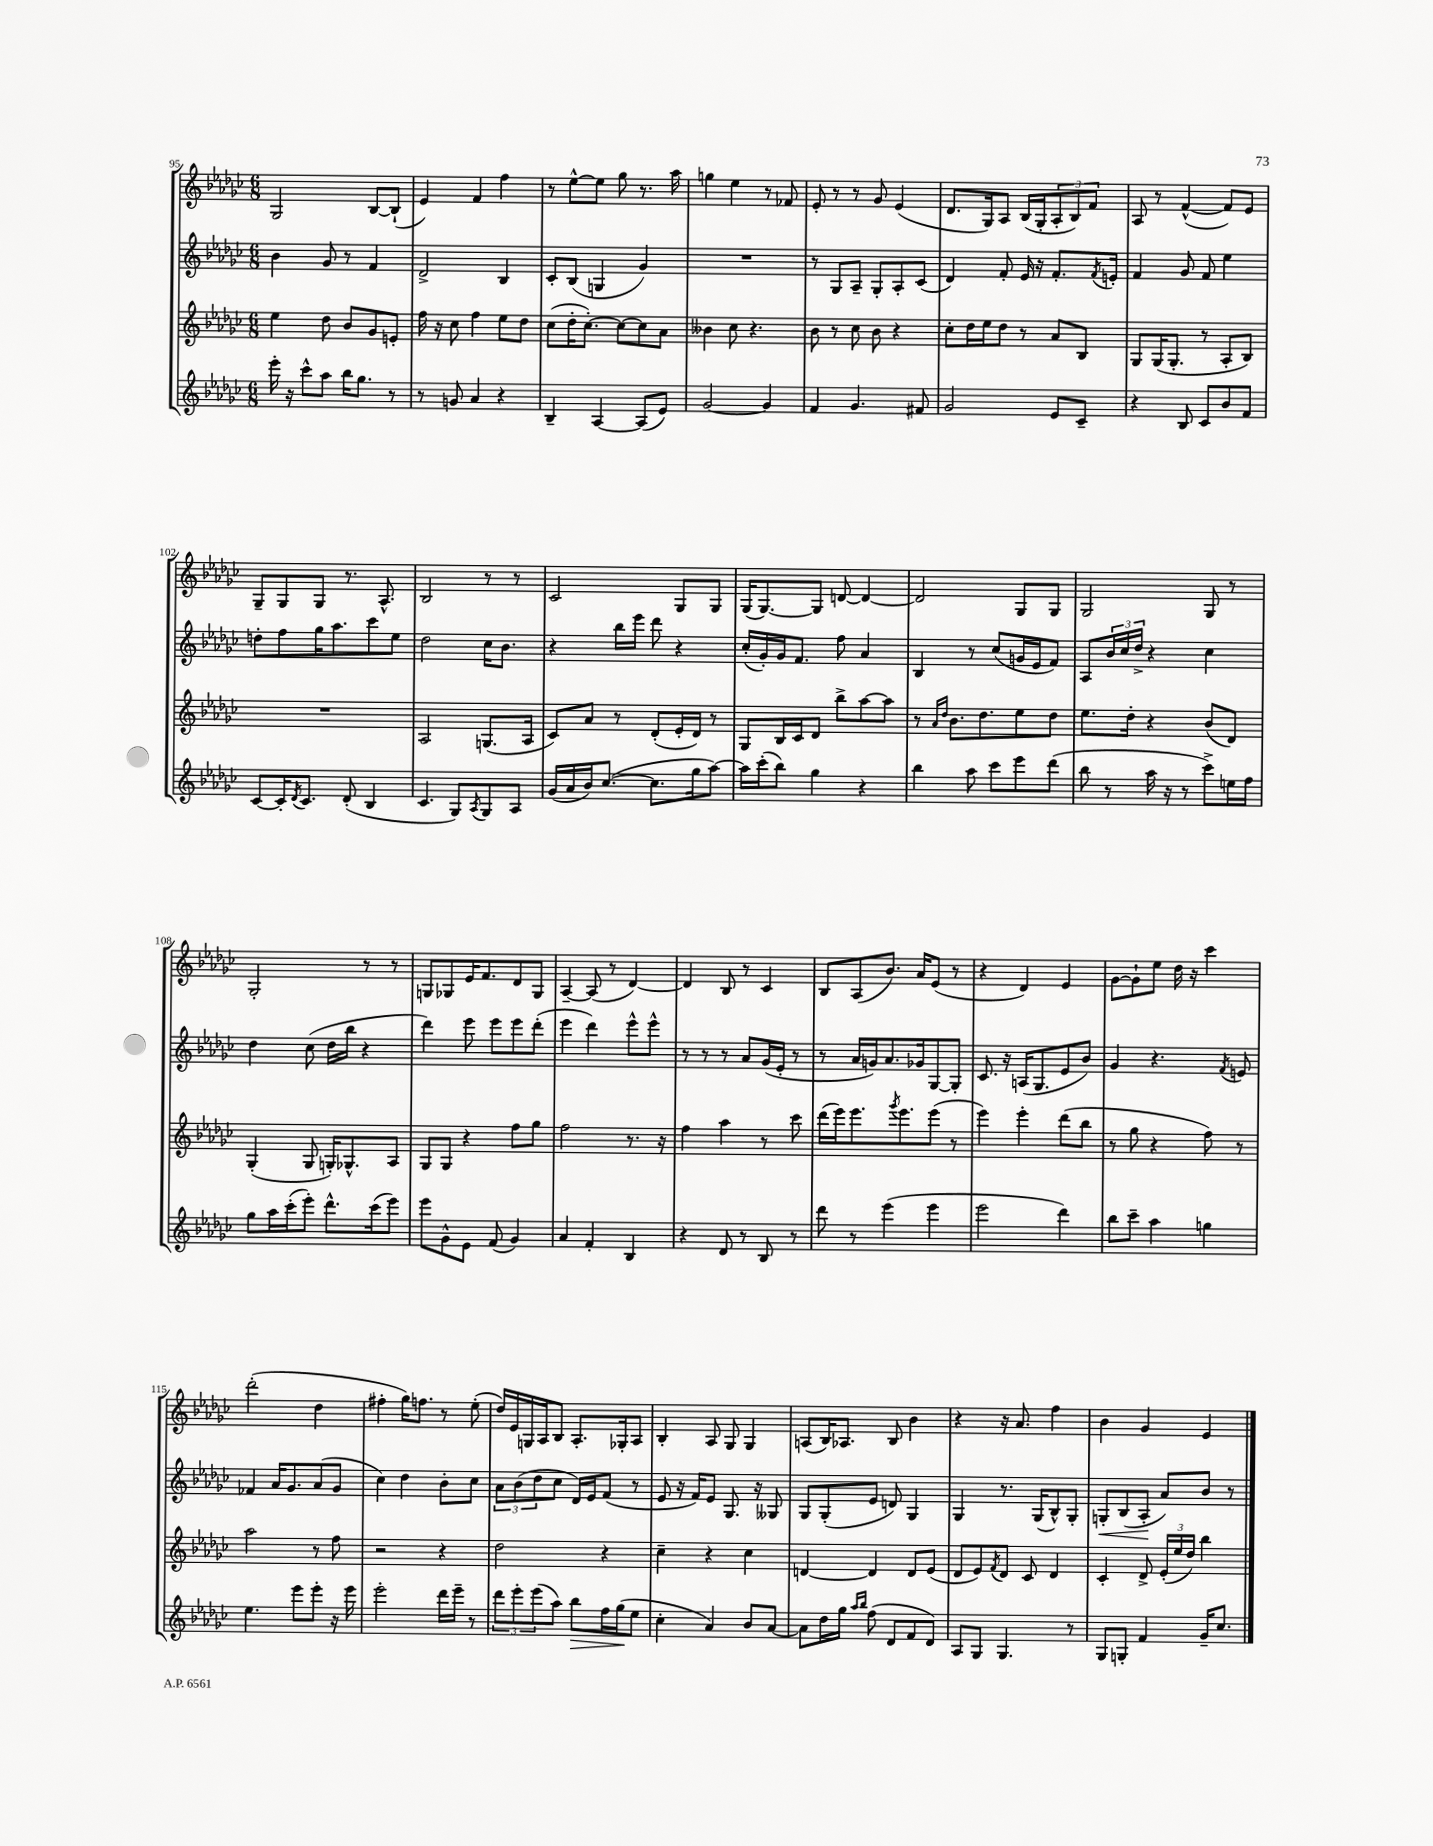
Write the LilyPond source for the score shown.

<<
\new StaffGroup <<
\new Staff = "s0" {
    \clef treble \key ges \major \numericTimeSignature \time 6/8
    ges2 bes8~ bes8-!( |
    ees'4) f'4 f''4 |
    r8 ees''8~-^ ees''8 ges''8 r8. aes''16 |
    g''4 ees''4 r8 fes'8 |
    ees'8-. r8 r8 ges'8 ees'4( |
    des'8. ges16) aes8 bes16( ges16-. \tuplet 3/2 { aes8-. bes8) f'8 } |
    aes8 r8 f'4~-^( f'8) ees'8 |
    ges8-- ges8 ges8 r8. aes8.-^ |
    bes2 r8 r8 |
    ces'2 ges8 ges8 |
    ges16( ges8.~) ges8 d'8~ d'4~ |
    d'2 ges8 ges8 |
    ges2 ges8 r8 |
    ges2-. r8 r8 |
    g8 ges8 ees'16 f'8. des'8 ges8 |
    aes4~-- aes8( r8 des'4~) |
    des'4 bes8 r8 ces'4 |
    bes8 aes8( bes'8.) aes'16 ees'8( r8 |
    r4 des'4) ees'4 |
    ges'8~ ges'8-! ees''8 des''16 r16 ces'''4 |
    des'''2-.( des''4 |
    fis''4-. ges''16) f''8. r8 ees''8-.( |
    des''16) ees'16 g16 aes16 bes8 aes8.-. ges16-. aes8 |
    bes4-. aes8 ges8 ges4 |
    a8( bes16) aes8. bes8 bes'4 |
    r4 r16 aes'8. f''4 |
    bes'4 ges'4 ees'4 \bar "|." |
}
\new Staff = "s1" {
    \clef treble \key ges \major \numericTimeSignature \time 6/8
    bes'4 ges'8 r8 f'4 |
    des'2-> bes4 |
    ces'8-. bes8( g4 ges'4) |
    R2. |
    r8 ges8 aes8-- ges8-. aes8-. ces'8( |
    des'4) f'8-. ees'16 r16 f'8.-. \acciaccatura { f'8 } e'16-. |
    f'4 ges'8 f'8 ees''4 |
    d''8-. f''8 ges''16 aes''8. ces'''8 ees''8 |
    des''2 ces''16 bes'8. |
    r4 bes''16 ees'''16 des'''8 r4 |
    ces''16-.( ges'16-.) ges'16 f'8. f''8 aes'4 |
    bes4 r8 ces''8( g'16 ees'16 f'8) |
    aes8 \tuplet 3/2 { bes'16 ces''16 des''16-> } r4 ces''4 |
    des''4 ces''8( des''16 bes''16 r4 |
    des'''4) ees'''8 ees'''8 ees'''8 des'''8-.( |
    ees'''4 des'''4) ees'''8-^ ees'''8-^ |
    r8 r8 r8 aes'8 ges'16( ees'16-. r8 |
    r8 aes'16 g'16) aes'8. ges'16 ges8~ ges8-. |
    ces'8. r16 a16( ges8. ees'8 bes'8) |
    ges'4 r4. \acciaccatura { f'8 } e'8 |
    fes'4 aes'16 ges'8. aes'8( ges'8 |
    ces''4) des''4 bes'8-. ces''8 |
    \tuplet 3/2 { aes'8 bes'8( des''8 } ces''8 des'16) ees'16 f'8( r8 |
    ees'8 r16 f'16) ees'8 ges8. r16 geses8 |
    ges8 ges8-.( ees'8 d'8) ges4 |
    ges4 r8. ges16( bes8-^) ges8-. |
    g8-.\< bes8( aes8-.\! aes'8) bes'8 r8 \bar "|." |
}
\new Staff = "s2" {
    \clef treble \key ges \major \numericTimeSignature \time 6/8
    ees''4 des''8 bes'8 ges'8 e'8-. |
    f''16 r16 ces''8 f''4 ees''8 des''8 |
    ces''8( des''16-. ces''8.~-.) ces''8~ ces''8 aes'8 |
    beses'4 ces''8 r4. |
    bes'8 r8 ces''8 bes'8 r4 |
    ces''8-. des''16 ees''16 des''8 r8 aes'8 bes8 |
    ges8 ges16( ges8.-. r8 aes8-. bes8) |
    R2. |
    aes2 g8.( aes16 |
    ces'8) aes'8 r8 des'8-.( ees'16-. des'16) r8 |
    ges8 bes16 ces'16 des'8 bes''8-> aes''8~ aes''8 |
    r8 \grace { aes'16 des''16 } bes'8. des''8. ees''8 des''8 |
    ees''8. des''16-. r4 bes'8( des'8) |
    ges4-.( ges8 g16-.) ges8.-^ aes8 |
    ges8 ges8 r4 f''8 ges''8 |
    f''2 r8. r16 |
    f''4 aes''4 r8 ces'''8 |
    des'''16( ees'''16) ees'''8. \acciaccatura { ges'''8 } ees'''8. ees'''8( r8 |
    ees'''4) ees'''4-. des'''8( bes''8 |
    r8 ges''8 r4 f''8) r8 |
    aes''2 r8 f''8 |
    r2 r4 |
    des''2 r4 |
    ces''4-- r4 ces''4 |
    d'4~ d'4 d'8 ees'8( |
    des'8 ees'8) \acciaccatura { f'8 } des'8 ces'8 des'4 |
    ces'4-. des'8-> \tuplet 3/2 { ees'16-.( ees''16 des''16) } bes''4 \bar "|." |
}
\new Staff = "s3" {
    \clef treble \key ges \major \numericTimeSignature \time 6/8
    ees'''16-. r16 ces'''8-^ aes''8 bes''16 ges''8. r8 |
    r8 g'8 aes'4 r4 |
    bes4-- aes4~ aes8( ees'8) |
    ges'2~ ges'4 |
    f'4 ges'4. fis'8 |
    ges'2 ees'8 ces'8-- |
    r4 bes8 ces'8 bes'8 f'8 |
    ces'8~ ces'16-. \acciaccatura { des'8 } ces'8. des'8-.( bes4 |
    ces'4. ges8) \acciaccatura { aes8 } ges8 aes8 |
    ges'16( aes'16 bes'16) ces''8.~( ces''8. ges''16 aes''8~) |
    aes''16 ces'''16-.( bes''8) ges''4 r4 |
    bes''4 aes''8 ces'''8 ees'''8 des'''8( |
    bes''8 r8 aes''16 r16 r8 ces'''8->) e''16 f''16 |
    ges''8 aes''16 ces'''16-.( ees'''8-.) des'''8.-^ ces'''16( ees'''8) |
    ees'''8 ges'8-^ ees'8 f'8( ges'4) |
    aes'4 f'4-. bes4 |
    r4 des'8 r8 bes8 r8 |
    des'''8 r8 ees'''4( ees'''4 |
    ees'''2 des'''4) |
    bes''8 ces'''8-- aes''4 g''4 |
    ees''4. ees'''8 ees'''8-. r16 ees'''16 |
    ees'''2-. des'''16 ees'''16-- r8 |
    \tuplet 3/2 { des'''8 ees'''8-. ees'''8( } aes''8) bes''8\> f''16 ges''16\!( ees''8 |
    ces''4-. aes'4) bes'8 aes'8~ |
    aes'8 des''16 ges''16 \grace { aes''16 bes''16 } f''8( des'8 f'8 des'8) |
    aes8 ges8 ges4. r8 |
    ges8 g8-. f'4 ges'16-- ces''8. \bar "|." |
}
>>
>>
\layout { \context { \Score currentBarNumber = #95 } }
